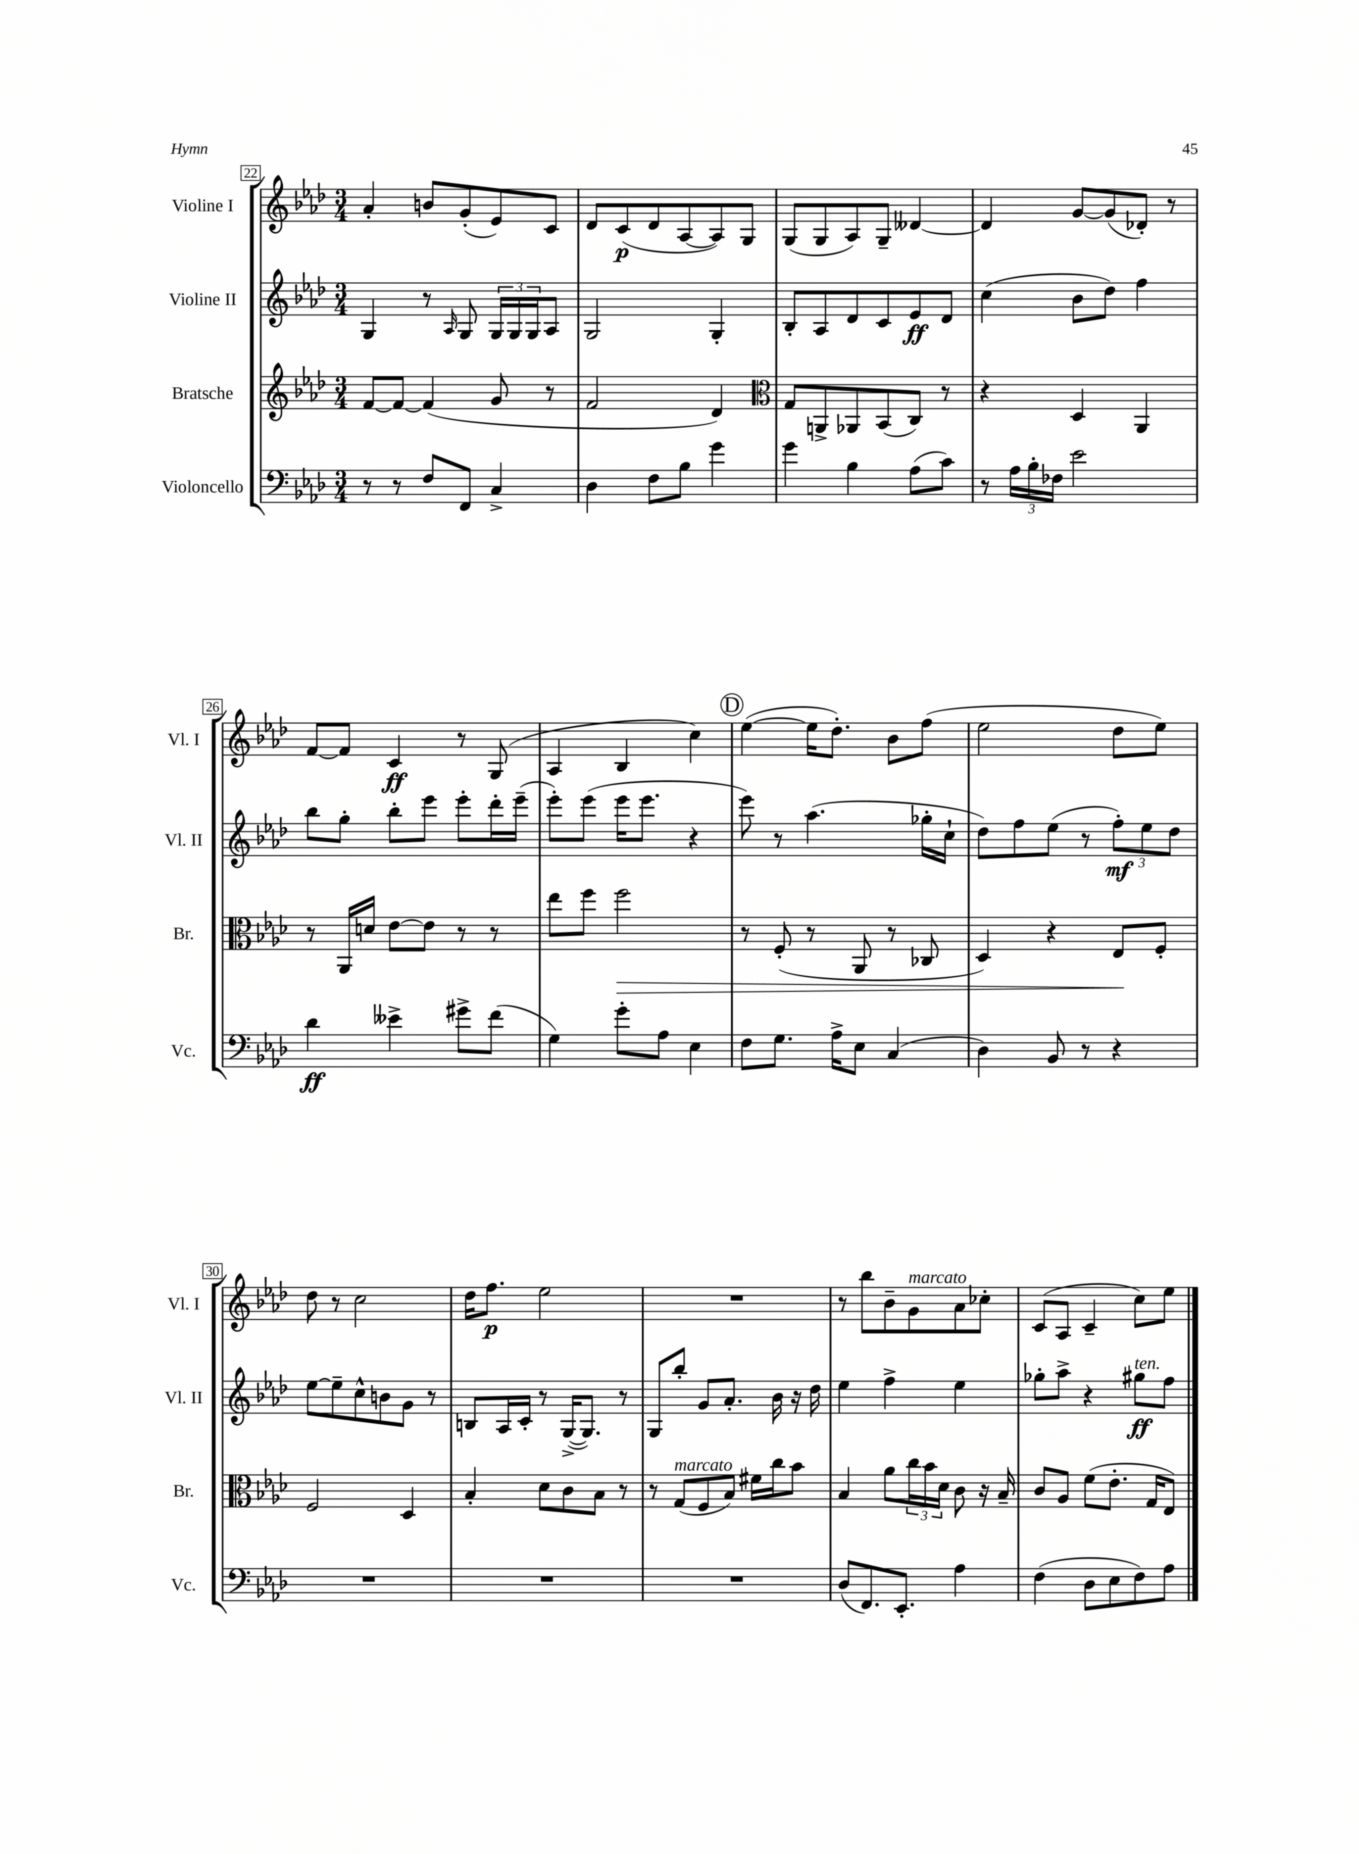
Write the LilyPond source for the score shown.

<<
\new StaffGroup <<
\new Staff = "s0" \with { instrumentName = "Violine I" shortInstrumentName = "Vl. I" } {
    \clef treble \key aes \major \numericTimeSignature \time 3/4
    aes'4-. b'8 g'8-.( ees'8) c'8 |
    des'8 c'8\p( des'8 aes8~ aes8) g8 |
    g8( g8 aes8) g8-- deses'4~ |
    deses'4 g'8~ g'8( des'8-.) r8 |
    f'8~ f'8 c'4\ff r8 g8( |
    aes4 bes4 c''4) |
    \mark \markup { \circle "D" } ees''4~( ees''16 des''8.-.) bes'8 f''8( |
    ees''2 des''8 ees''8) |
    des''8 r8 c''2 |
    des''16 f''8.\p ees''2 |
    R2. |
    r8 bes''8 bes'8-- g'8^\markup { \italic "marcato" } aes'8 ces''8-. |
    c'8( aes8 c'4-- c''8) ees''8 \bar "|." |
}
\new Staff = "s1" \with { instrumentName = "Violine II" shortInstrumentName = "Vl. II" } {
    \clef treble \key aes \major \numericTimeSignature \time 3/4
    g4 r8 \grace { aes16 } g8 \tuplet 3/2 { g16 g16 g16 } aes8 |
    g2 g4-. |
    bes8-. aes8 des'8 c'8 ees'8\ff des'8 |
    c''4( bes'8 des''8) f''4 |
    bes''8 g''8-. bes''8-. ees'''8 ees'''8-. des'''16-. ees'''16--( |
    ees'''8-.) ees'''8( ees'''16 ees'''8. r4 |
    \mark \markup { \circle "D" } ees'''8) r8 aes''4.( ges''16-. c''16-! |
    des''8) f''8 ees''8( r8 \tuplet 3/2 { f''8-.\mf) ees''8 des''8 } |
    ees''8~ ees''8-- c''8-^ b'8 g'8 r8 |
    b8 aes16 c'16-. r8 g16~->( g8.) r8 |
    g8 bes''8-. g'8 aes'8.-. bes'16 r16 des''16 |
    ees''4 f''4-> ees''4 |
    ges''8-. aes''8-> r4 gis''8\ff^\markup { \italic "ten." } f''8 \bar "|." |
}
\new Staff = "s2" \with { instrumentName = "Bratsche" shortInstrumentName = "Br." } {
    \clef treble \key aes \major \numericTimeSignature \time 3/4
    f'8~ f'8~ f'4( g'8 r8 |
    f'2 des'4) |
    \clef alto g8 a,8-> aes,8 bes,8( c8) r8 |
    r4 des4 aes,4 |
    r8 aes,16 d'16 ees'8~ ees'8 r8 r8 |
    ees''8 f''8 f''2\> |
    \mark \markup { \circle "D" } r8 f8-.( r8 aes,8 r8 ces8 |
    des4) r4 ees8\! f8-. |
    f2 des4 |
    bes4-. des'8 c'8 bes8 r8 |
    r8 g8^\markup { \italic "marcato" }( f8 bes8) fis'16 c''16 bes'8 |
    bes4 aes'8 \tuplet 3/2 { c''16 bes'16 des'16 } c'8 r16 bes16-- |
    c'8 aes8 f'8( ees'8.-. g16 ees8) \bar "|." |
}
\new Staff = "s3" \with { instrumentName = "Violoncello" shortInstrumentName = "Vc." } {
    \clef bass \key aes \major \numericTimeSignature \time 3/4
    r8 r8 f8 f,8 c4-> |
    des4 f8 bes8 g'4 |
    g'4 bes4 aes8( c'8) |
    r8 \tuplet 3/2 { aes16 bes16-. fes16 } ees'2 |
    des'4\ff eeses'4-> gis'8-> f'8( |
    g4) g'8-. aes8 ees4 |
    \mark \markup { \circle "D" } f8 g8. aes16-> ees8 c4( |
    des4) bes,8 r8 r4 |
    R2. |
    R2. |
    R2. |
    des8( f,8.) ees,8.-. aes4 |
    f4( des8 ees8 f8) aes8 \bar "|." |
}
>>
>>
\layout { \context { \Score currentBarNumber = #22 \override BarNumber.stencil = #(make-stencil-boxer 0.1 0.3 ly:text-interface::print) } }
